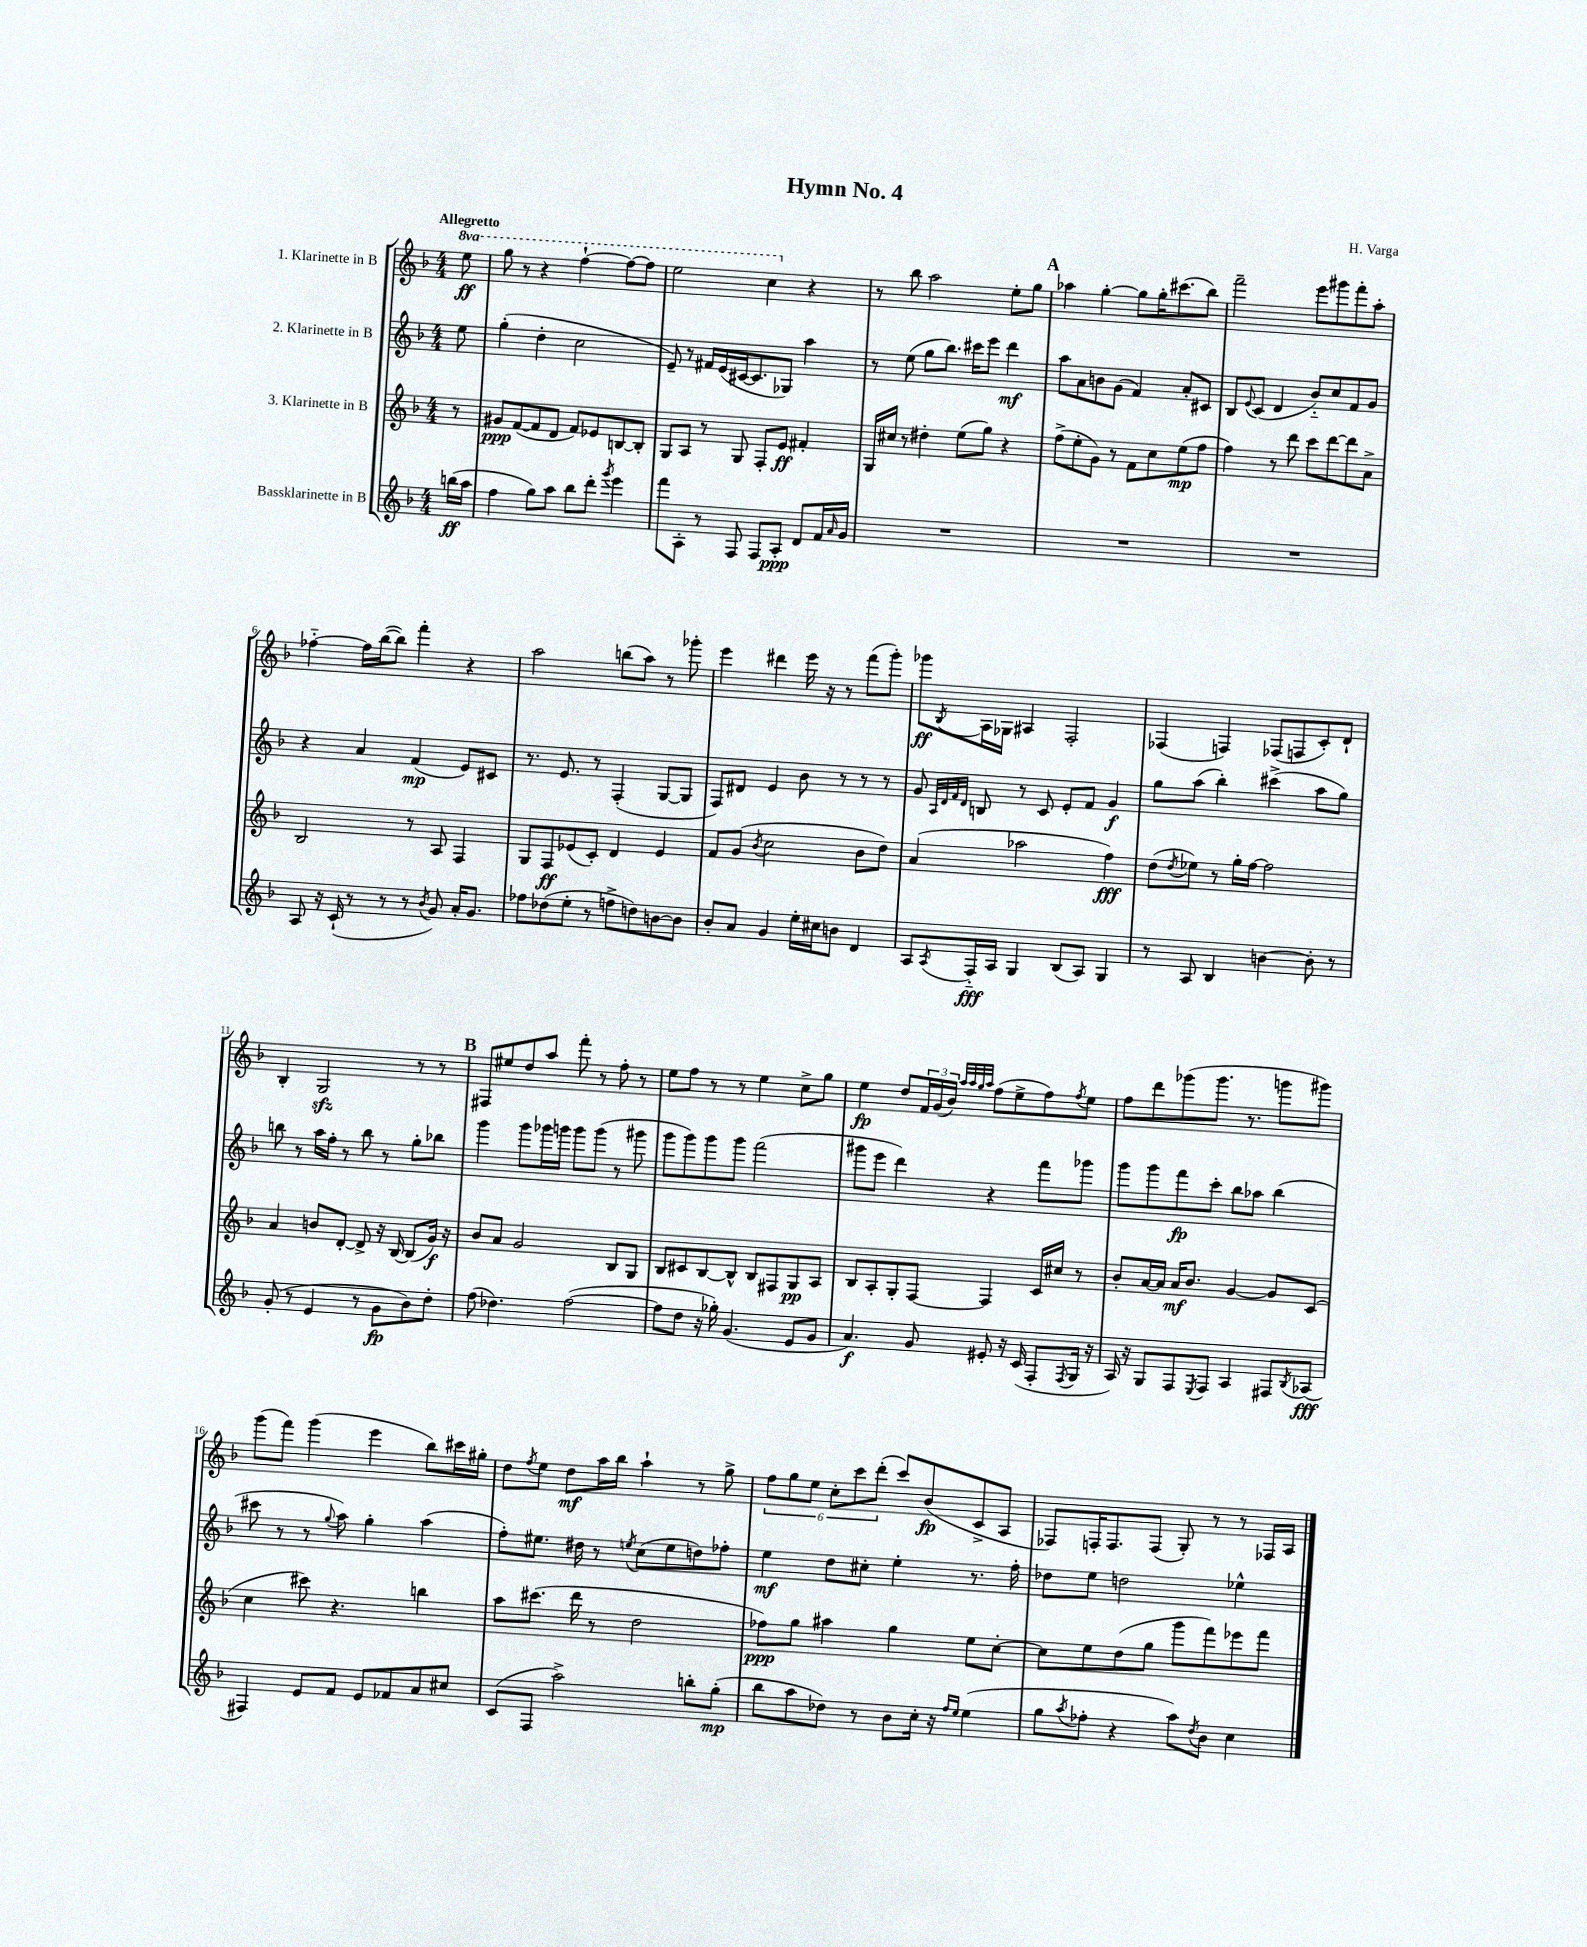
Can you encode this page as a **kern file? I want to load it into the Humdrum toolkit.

**kern	**dynam	**kern	**dynam	**kern	**dynam	**kern	**dynam
*part4	*part4	*part3	*part3	*part2	*part2	*part1	*part1
*staff4	*staff4	*staff3	*staff3	*staff2	*staff2	*staff1	*staff1
*I"Bassklarinette in B	*	*I"3. Klarinette in B	*	*I"2. Klarinette in B	*	*I"1. Klarinette in B	*
*clefG2	*	*clefG2	*	*clefG2	*	*clefG2	*
*k[b-]	*	*k[b-]	*	*k[b-]	*	*k[b-]	*
*M4/4	*	*M4/4	*	*M4/4	*	*M4/4	*
*	*	*	*	*	*	*8va	*
=	=	=	=	=	=	=	=
!	!	!	!	!	!	!LO:TX:a:B:t=Allegretto	!
(16bbn\LL	ff	8r	.	8ee\	.	8eee\	ff
16aa\JJ	.	.	.	.	.	.	.
=1	=1	=1	=1	=1	=1	=1	=1
4ff\	.	8g#X/L	ppp	(4gg'\	.	8ggg\	.
.	.	([8f/	.	.	.	8r	.
8gg\L)	.	8f/]	.	4dd'\	.	4r	.
8aa\J	.	8d/J	.	.	.	.	.
8bb-\L	.	8f/L)	.	2cc\	.	[4fff`\	.
8ddd'\J	.	8e-X/	.	.	.	.	.
8qggg/	.	.	.	.	.	.	.
4eee\	.	[8Bn/	.	.	.	8fff\L_	.
.	.	8B'/J]	.	.	.	8fff\J]	.
=2	=2	=2	=2	=2	=2	=2	=2
8fff\L	.	8G/L	.	8e~/)	.	2eee\	.
8A'\J	.	8A/J	.	8r	.	.	.
8r	.	8r	.	16f#X/LL	.	.	.
.	.	.	.	(16e/	.	.	.
8F/	.	8G/	.	[16c#X/J	.	.	.
.	.	.	.	8.c#/]	.	.	.
8F/L	.	8F'/L	.	.	.	4ccc\	.
8A'/J	ppp	8e/J	ff	8G-X/J)	.	.	.
*	*	*	*	*	*	*X8va	*
8d/L	.	4f#X'/	.	4aa\	.	4r	.
16f/L	.	.	.	.	.	.	.
16qqa/	.	.	.	.	.	.	.
16g/JJ	.	.	.	.	.	.	.
=3	=3	=3	=3	=3	=3	=3	=3
1r	.	16G/LL	.	8r	.	8r	.
.	.	16cc#X/JJ	.	.	.	.	.
.	.	8r	.	(8ee\	.	8bb-\	.
.	.	4dd#X'\	.	8gg\L	.	2aa\	.
.	.	.	.	8.bb-\J)	.	.	.
.	.	(8ee\L	.	.	.	.	.
.	.	.	.	16ccc#X\KL	.	.	.
.	.	8gg\J)	.	8eee\J	.	.	.
.	.	4r	.	4ddd\	mf	8ee'\L	.
.	.	.	.	.	.	8gg\J	.
!!LO:REH:place=s1:t=A
=4	=4	=4	=4	=4	=4	=4	=4
1r	.	(8ff^\L	.	8aa\L	.	4aa-X\	.
.	.	8ee'\	.	8a\	.	.	.
.	.	8g\J)	.	8bn\	.	[4gg'\	.
.	.	8r	.	(8g\J	.	.	.
.	.	8f\L	.	4f/)	.	8gg\L]	.
.	.	8cc\	.	.	.	16gg'\K	.
.	.	.	.	.	.	(8.ccc#X\	.
.	.	(8ee\	mp	8a'/L	.	.	.
.	.	8ff\J	.	8c#X/J	.	8bb-\J)	.
=5	=5	=5	=5	=5	=5	=5	=5
1r	.	4ff\)	.	8B-/L	.	2fff~\	.
.	.	.	.	8qqe/	.	.	.
.	.	.	.	(8c/J	.	.	.
.	.	8r	.	4d/	.	.	.
.	.	8ddd\	.	.	.	.	.
.	.	8ccc\L	.	8b-/L)	.	8eee\L	.
.	.	[8ddd\	.	8cc/	.	8ggg#X\	.
.	.	8ddd\]	.	8f/	.	8fff'\	.
.	.	8a^\J	.	8g/J	.	8aa'\J	.
!!LO:LB:g=z
=6	=6	=6	=6	=6	=6	=6	=6
8A/	.	2B-/	.	4r	.	[4ff-X\	.
16r	.	.	.	.	.	.	.
(16c`/	.	.	.	.	.	.	.
8r	.	.	.	4a/	.	16ff-\LL]	.
.	.	.	.	.	.	([16bb-\J	.
8r	.	.	.	.	.	8bb-\J])	.
8r	.	8r	.	(4f/	mp	4fff'\	.
8qb-/	.	.	.	.	.	.	.
8g/)	.	8A/	.	.	.	.	.
16a'/KL	.	4F/	.	8e/L)	.	4r	.
8.g/J	.	.	.	.	.	.	.
.	.	.	.	8c#X/J	.	.	.
=7	=7	=7	=7	=7	=7	=7	=7
8ff-X\L	.	8G/L	.	8.r	.	2aa\	.
(8dd-X\	.	8F/	ff	.	.	.	.
.	.	.	.	8.e/	.	.	.
8ee'\J	.	(8e-X/	.	.	.	.	.
8r	.	8c'/J)	.	8r	.	.	.
8ffn^\L	.	4d/	.	(4F'/	.	(8bbn\L	.
8ddn\)	.	.	.	.	.	8aa\J)	.
[8bn\	.	4e-/	.	[8G/L	.	8r	.
8b\J]	.	.	.	8G/J]	.	8ggg-X'\	.
=8	=8	=8	=8	=8	=8	=8	=8
8b-'/L	.	8f/L	.	8F/L)	.	4eee\	.
8a/J	.	(8g/J	.	8d#X/J	.	.	.
.	.	8qb-/	.	.	.	.	.
4g/	.	2cc\	.	4e/	.	4ddd#X\	.
16ee'\LL	.	.	.	8b-\	.	16eee\	.
16cc#X\J	.	.	.	.	.	16r	.
8bn\J	.	.	.	8r	.	8r	.
4d/	.	8b-\L	.	8r	.	(8fff\L	.
.	.	8dd\J)	.	8r	.	8ggg'\J)	.
=9	=9	=9	=9	=9	=9	=9	=9
8A/L	.	(4a/	.	8g/	.	8ggg-X\L	ff
.	.	.	.	32qqA/LLL	.	.	.
.	.	.	.	32qqd/	.	.	.
.	.	.	.	32qqf/	.	.	.
8qA/	.	.	.	32qqd/JJJ	.	8qB-/	.
16F/L	fff	.	.	8Bn/	.	16A\L	.
16A/JJ	.	.	.	.	.	16G-X\JJ	.
4G/	.	2aa-X\	.	8r	.	4A#X/	.
.	.	.	.	8c/	.	.	.
(8B-/L	.	.	.	8e'/L	.	2F'/	.
8A/J)	.	.	.	8f/J	.	.	.
4G/	.	4ff\)	fff	4g/	f	.	.
=10	=10	=10	=10	=10	=10	=10	=10
8r	.	(8dd\L	.	8gg\L	.	(4F-X/	.
.	.	8qdd/	.	.	.	.	.
8A/	.	8ee-X\J)	.	(8aa\J	.	.	.
4B-/	.	8r	.	4bb-'\)	.	4Fn/)	.
.	.	16gg'\LL	.	.	.	.	.
.	.	[16ff\JJ	.	.	.	.	.
[4bn\	.	2ff\]	.	(4ccc#X^\	.	(8F-X/L	.
.	.	.	.	.	.	8Fn/	.
8b'\]	.	.	.	8aa\L	.	8c'/)	.
8r	.	.	.	8gg\J)	.	8d`/J	.
!!LO:LB:g=z
=11	=11	=11	=11	=11	=11	=11	=11
(8g'/	.	4a/	.	8bbn\	.	4B-'/	.
8r	.	.	.	8r	.	.	.
4e/	.	8bn/L	.	16aa\LL	.	2Gzz/	.
.	.	.	.	16ff'\JJ	.	.	.
.	.	[8d'/J	.	8r	.	.	.
8r	.	8d^/]	.	8bb\	.	.	.
8g\L	fp	16r	.	8r	.	.	.
.	.	[16B-/	.	.	.	.	.
8b-\)	.	(8B-/L]	.	8gg'\L	.	8r	.
8dd'\J	.	16g/Jk)	f	8bb-X\J	.	8r	.
.	.	16r	.	.	.	.	.
!!LO:REH:place=s1:t=B
=12	=12	=12	=12	=12	=12	=12	=12
(8ff\	.	8b-/L	.	4ggg\	.	8F#X/L	.
4.dd-X\)	.	8a/J	.	.	.	8ee#X/	.
.	.	2g/	.	8ggg\L	.	8dd/	.
.	.	.	.	16ggg-X\L	.	8aa/J	.
.	.	.	.	16gggn\JJ	.	.	.
([2ff\	.	.	.	8ggg\L	.	8fff'\	.
.	.	.	.	(8ggg\J	.	8r	.
.	.	8B-/L	.	8r	.	8ff'\	.
.	.	8G/J	.	8ggg#X\	.	8r	.
=13	=13	=13	=13	=13	=13	=13	=13
8ff\L]	.	8B-/L	.	8ggg\L	.	8ee\L	.
8dd\J	.	8c#X/	.	8ggg\)	.	8ff\J	.
16r	.	[8B-/	.	8ggg\	.	8r	.
16gg-X'\)	.	.	.	.	.	.	.
(4.g/	.	8B-^^/J]	.	8ggg\J	.	8r	.
.	.	8B-/L	.	(2fff\	.	4ee\	.
.	.	8F#X/	.	.	.	.	.
8e/L	.	8G/	pp	.	.	8cc^\L	.
8g/J	.	8A/J	.	.	.	8gg\J	.
=14	=14	=14	=14	=14	=14	=14	=14
4.a/)	f	8B-/L	.	8ggg#X\L	.	4ee\	fp
.	.	8A'/	.	8eee\J	.	.	.
.	.	8G'/	.	4ddd\)	.	8dd/L	.
8g/	.	[8F/J	.	.	.	24f/L	.
.	.	.	.	.	.	(24g/	.
.	.	.	.	.	.	24b-/JJ)	.
.	.	.	.	.	.	32qqaa/LLL	.
.	.	.	.	.	.	32qqaa/	.
.	.	.	.	.	.	32qqgg/	.
.	.	.	.	.	.	32qqaa/JJJ	.
8e#X'/	.	4F/]	.	4r	.	(8ff\L	.
16r	.	.	.	.	.	8ee^\	.
(16c/	.	.	.	.	.	.	.
8F'/L	.	16c/LL	.	8fff\L	.	8ff\)	.
.	.	16cc#X/JJ	.	.	.	.	.
8qF/	.	.	.	.	.	8qff/	.
16G/Jk	.	8r	.	8ggg-X\J	.	8ee\J	.
16r	.	.	.	.	.	.	.
=15	=15	=15	=15	=15	=15	=15	=15
16A/)	.	8b-'/L	.	8ggg\L	.	8ff\L	.
16r	.	.	.	.	.	.	.
8G/L	.	[16a/L	.	8ggg\	.	8ddd\	.
.	.	16a/JJ]	.	.	.	.	.
8F/	.	16a/KL	mf	8fff\	fp	(8ggg-X\	.
.	.	8.b-/J	.	.	.	.	.
8qE/	.	.	.	.	.	.	.
8F/J	.	.	.	8ccc'\J	.	8.ggg-\J	.
4A/	.	[4g/	.	8bb-\L	.	.	.
.	.	.	.	.	.	8.r	.
.	.	.	.	8aa-X\J	.	.	.
8F#X/L	.	8g/L]	.	(4bb-\	.	8gggn\L	.
8qB-/	.	.	.	.	.	.	.
(8A-X/J	fff	(8c/J	.	.	.	8ggg#X\J)	.
!!LO:LB:g=z
=16	=16	=16	=16	=16	=16	=16	=16
4F#X/)	.	4cc\	.	8ccc#X\	.	(8ggg\L	.
.	.	.	.	8r	.	8fff\J)	.
8e/L	.	8ccc#X\)	.	8r	.	(4ggg\	.
.	.	.	.	8qqgg/	.	.	.
8f/J	.	4.r	.	8aa\)	.	.	.
8e/L	.	.	.	4gg'\	.	4eee\	.
8f-X/	.	.	.	.	.	.	.
8a/	.	4bbn\	.	(4aa\	.	8bb-\L)	.
8cc#X/J	.	.	.	.	.	16ccc#X\L	.
.	.	.	.	.	.	16gg#X'\JJ	.
=17	=17	=17	=17	=17	=17	=17	=17
(8c/L	.	8aa\L	.	8ff'\L)	.	8dd\L	.
.	.	.	.	.	.	8qff/	.
8F/J	.	(8.ccc#X\J	.	8.ee#X\J	.	8ee\J	.
2aa^\)	.	.	.	.	.	8dd\L	mf
.	.	16ddd\	.	16dd#X\	.	.	.
.	.	8r	.	8r	.	16aa\L	.
.	.	.	.	.	.	16bb-\JJ	.
.	.	.	.	8qeen/	.	.	.
.	.	2dd\	.	(8cc\L	.	4aa`\	.
.	.	.	.	8ee\	.	.	.
8bbn'\L	.	.	.	8ddn\)	.	8r	.
(8gg'\J	mp	.	.	8ff-X'\J	.	8gg^\	.
=18	=18	=18	=18	=18	=18	=18	=18
8bb-\L	.	8ff-X\L)	ppp	4ee\	mf	12ff\L	.
.	.	.	.	.	.	12gg\	.
8aa\	.	8gg\J	.	.	.	.	.
.	.	.	.	.	.	12ee\J	.
8dd-X\J)	.	4aa#X\	.	8dd\L	.	12cc'\L	.
.	.	.	.	.	.	12ccc\	.
8r	.	.	.	8cc#X'\J	.	.	.
.	.	.	.	.	.	(12ddd'\J	.
8b-\L	.	4gg\	.	4ee'\	.	8ccc/L)	.
16cc'\Jk	.	.	.	.	.	(8b-/	fp
16r	.	.	.	.	.	.	.
16qqff/LL	.	.	.	.	.	.	.
16qqee/JJ	.	.	.	.	.	.	.
(4ee\	.	8ee\L	.	8.r	.	8c^/	.
.	.	[8cc'\J	.	.	.	8A/J	.
.	.	.	.	16ff'\	.	.	.
=19	=19	=19	=19	=19	=19	=19	=19
8gg\L	.	8cc\L]	.	8dd-X\L	.	8F-X/L)	.
8qaa/	.	.	.	.	.	.	.
8ff-X'\J	.	8ee\	.	8ee\J	.	16Fn'/K	.
.	.	.	.	.	.	8.F/	.
4r	.	(8dd\	.	2ddn\	.	.	.
.	.	8gg\J	.	.	.	(8F/J	.
8aa\L)	.	8ggg\L	.	.	.	8G'/)	.
8qdd/	.	.	.	.	.	.	.
8b-\J	.	8fff\)	.	.	.	8r	.
4cc\	.	8eee-X\	.	4ee-X^^\	.	8r	.
.	.	8fff\J	.	.	.	16F-X/LL	.
.	.	.	.	.	.	16A/JJ	.
==	==	==	==	==	==	==	==
*-	*-	*-	*-	*-	*-	*-	*-
